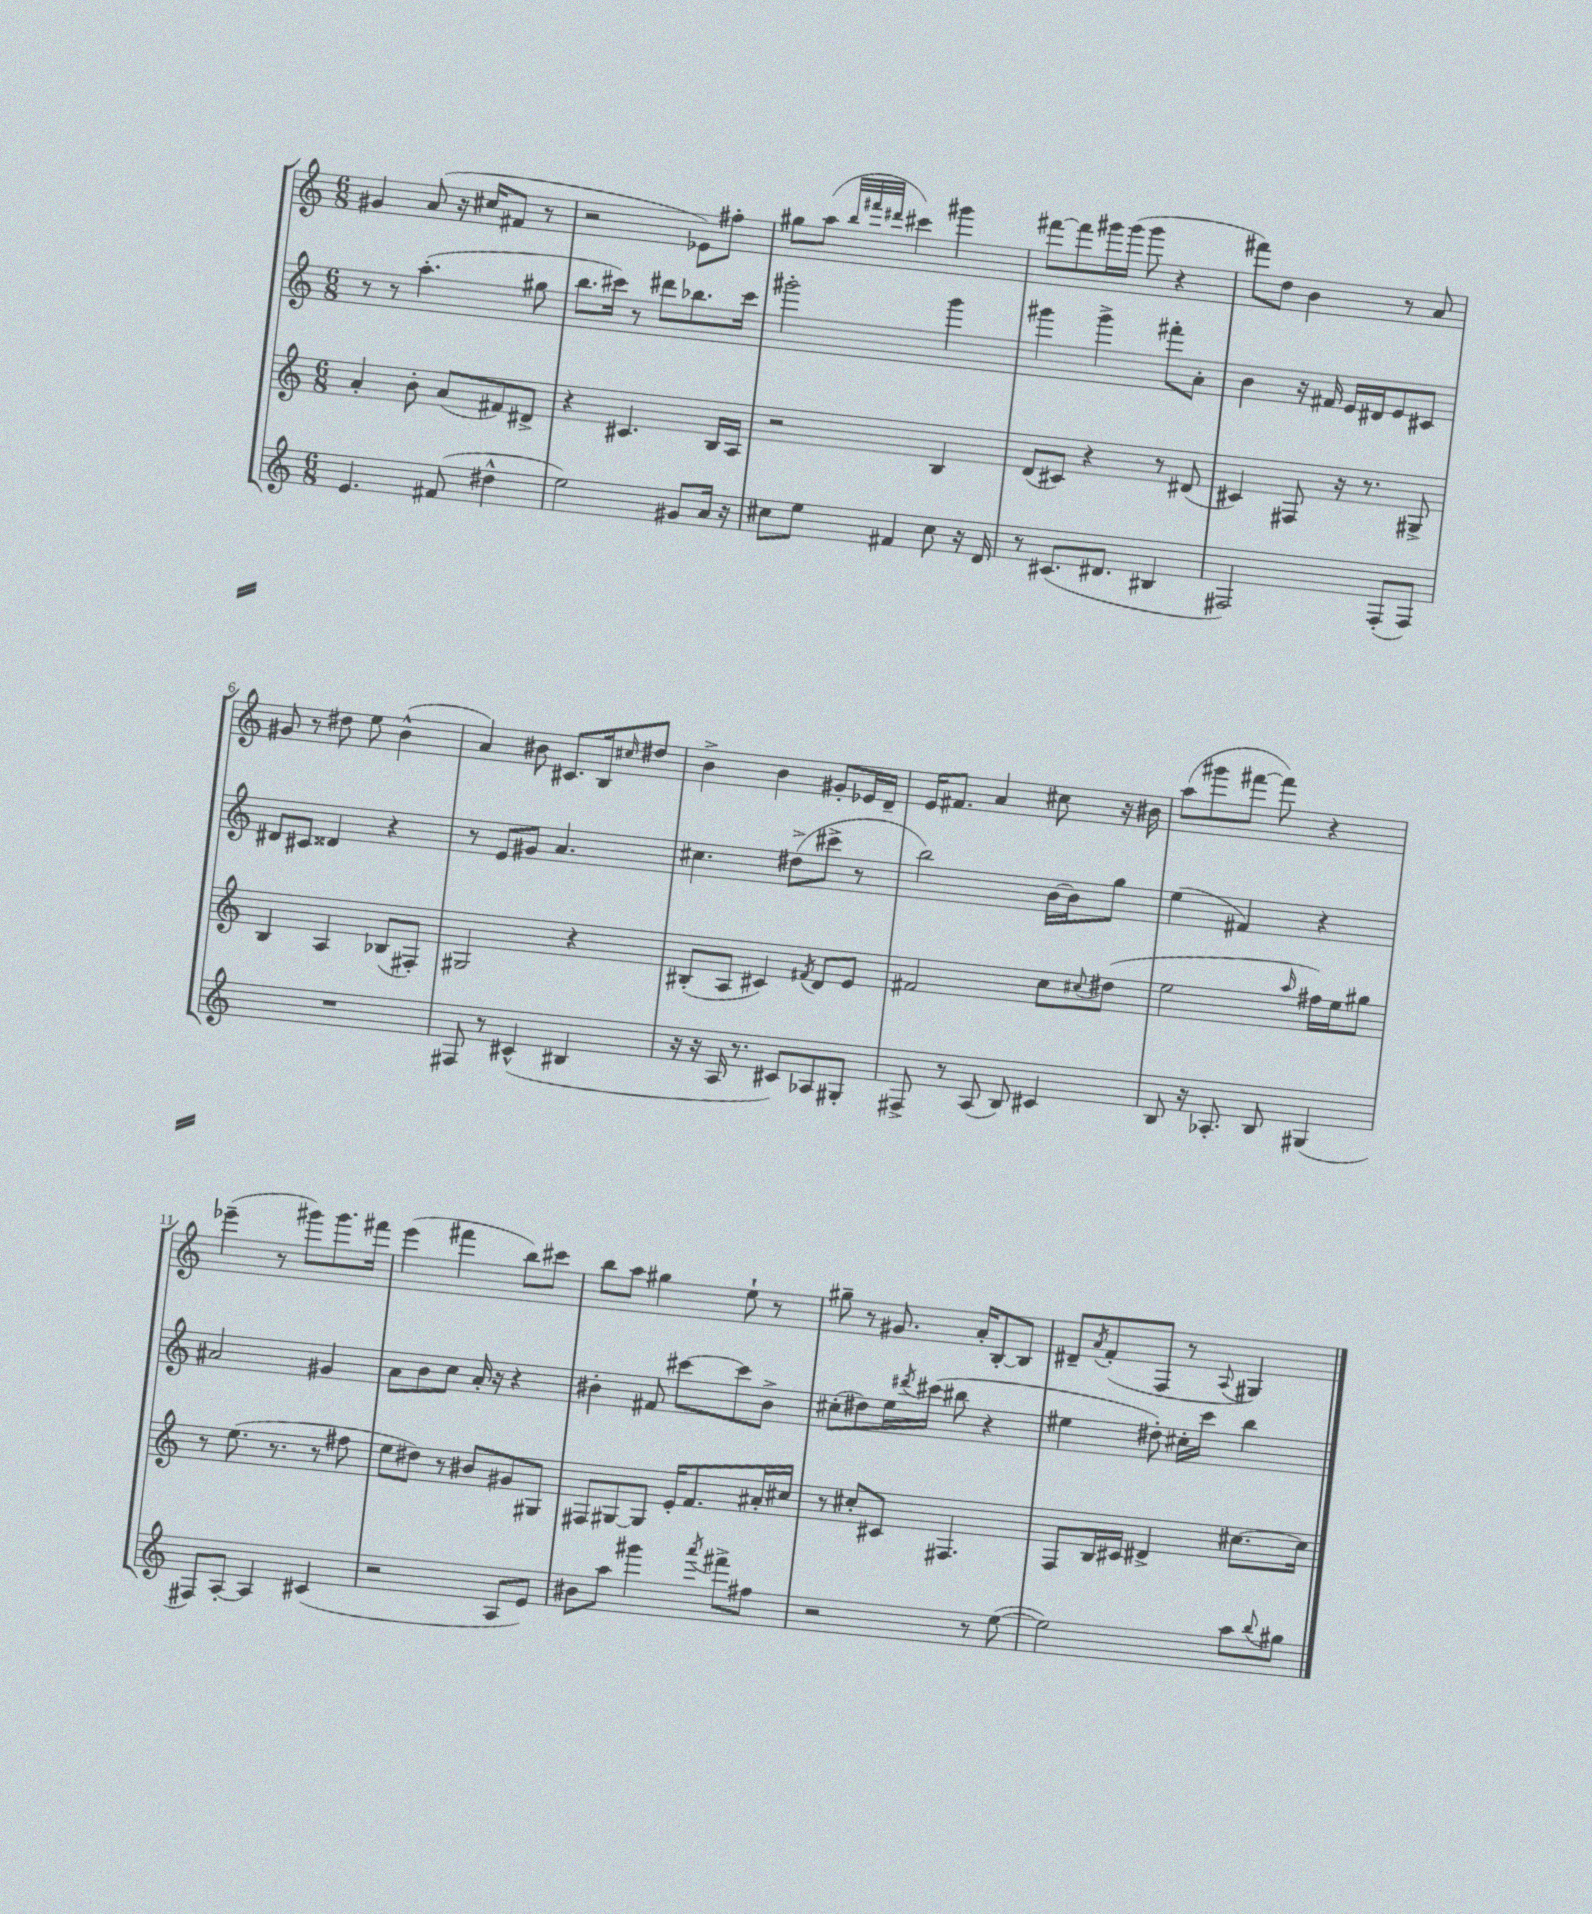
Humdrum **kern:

**kern	**kern	**kern	**kern
*part4	*part3	*part2	*part1
*staff4	*staff3	*staff2	*staff1
*clefG2	*clefG2	*clefG2	*clefG2
*k[]	*k[]	*k[]	*k[]
*M6/8	*M6/8	*M6/8	*M6/8
=1	=1	=1	=1
4.e/	4a'/	8r	4g#X/
.	.	8r	.
.	8b'\	(4.aa'\	(8a/
(8f#X/	(8a/L	.	16r
.	.	.	16cc#X/KL
4dd#X^^\	8f#X/)	.	8f#X/J
.	8d#X^/J	8gg#X\	8r
=2	=2	=2	=2
2ee\)	4r	8.bb\L	2r
.	.	16ccc#X\Jk)	.
.	4.c#X/	8r	.
.	.	8ddd#X\L	.
8g#X/L	.	8.bb-X\	8e-X\L)
16a/Jk	16B/LL	.	8ff#X'\J
16r	16A/JJ	16ccc#\Jk	.
=3	=3	=3	=3
8cc#X\L	2r	2ggg#X'\	8gg#X\L
8ee\J	.	.	(8aa\J
.	.	.	32qqbb/LLL
.	.	.	32qqfff#X/
.	.	.	32qqddd#X/JJJ
4f#X/	.	.	4ccc#X\)
8cc#\	4B/	4ggg#\	4ggg#X\
16r	.	.	.
16d/	.	.	.
=4	=4	=4	=4
8r	(8d/L	4ggg#X\	[8fff#X\L
(8.c#X/L	8c#X/J)	.	8fff#\]
.	4r	4ggg#^\	16ggg#X\L
8.d#X/J	.	.	(16ggg#\JJ
.	.	.	8ggg#\
4B#X/	8r	8fff#X'\L	4r
.	(8d#X/	8a'\J	.
=5	=5	=5	=5
2F#X/)	4c#X/)	4b\	8fff#X\L)
.	.	.	8dd\J
.	8F#X/	16r	4b\
.	.	16f#X/	.
.	16r	16e/LL	.
.	8.r	16d#X/J	.
(8F#'/L	.	8e/	8r
8F#/J)	8G#X^/	8c#X/J	8a/
!!LO:LB:g=z
=6	=6	=6	=6
2.r	4B/	8d#X/L	8g#X/
.	.	8c#X/J	8r
.	4A/	4d##X/	8dd#X\
.	.	.	8ee\
.	(8B-X/L	4r	(4b^^\
.	8F#X'/J)	.	.
=7	=7	=7	=7
8F#X/	2G#X/	8r	4a/)
8r	.	8e/L	.
(4c#X^^/	.	8g#X/J	8b#X\
.	.	4.a/	8.c#X/L
4B#X/	4r	.	.
.	.	.	16B/k
.	.	.	16qqcc#X/
.	.	.	8dd#X/J
=8	=8	=8	=8
16r	(8B#X'/L	4.cc#X\	4b^\
16r	.	.	.
16A/	8A/J	.	.
8.r	.	.	.
.	4c#X/)	.	4b\
8c#X/L)	.	(8dd#X^\L	.
.	8qf#X/	.	.
8A-X/	8d/L	8ccc#X^\J	8g#X'/L
8G#X'/J	8e/J	8r	16e-X/L
.	.	.	16d~/JJ
=9	=9	=9	=9
8F#X^/	2f#X/	2bb\)	16e/KL
.	.	.	8.f#X/J
8r	.	.	.
(8A/	.	.	4a/
8B/)	.	.	.
4c#X/	8cc\L	[16b\LL	8cc#X\
.	.	16b\J]	.
.	8qqcc#X/	.	.
.	(8dd#X\J	8gg\J	16r
.	.	.	16b#X\
=10	=10	=10	=10
8B/	2ee\	(4ee\	(8aa\L
16r	.	.	8ggg#X\
8.A-X'/	.	.	.
.	.	4f#X/)	[8fff#X\J
8B/	.	.	8fff#\])
.	16qqaa/	.	.
(4G#X/	16ff#X\LL)	4r	4r
.	16ee\J	.	.
.	8gg#X\J	.	.
!!LO:LB:g=z
=11	=11	=11	=11
8F#X/L)	8r	2a#X/	(4eee-X~\
[8A'/J	(8.ee\	.	.
4A/]	.	.	8r
.	8.r	.	.
.	.	.	8ggg#X\L)
(4c#X/	8r	4g#X/	8.ggg#\
.	8ff#X\	.	.
.	.	.	16fff#X\Jk
=12	=12	=12	=12
2r	8ee\L	8a\L	(4eee\
.	8dd#X\J)	8b\	.
.	8r	8cc\J	4fff#X\
.	8b#X/L	16a'/	.
.	.	16r	.
8A/L	8g#X/	4r	8bb\L)
8e/J)	8G#X/J	.	8ccc#X\J
=13	=13	=13	=13
8b#X\L	8F#X/L	4b#X'\	8bb\L
8aa\J	[8G#X/	.	8aa\J
4ggg#X\	8G#/J]	8f#X/	4gg#X\
.	16e'/KL	[8ccc#X\L	.
.	8.f/	.	.
8qaaa/	.	.	.
8fff#X^\L	.	8ccc#\]	8ee`\
8ff#X\J	16a#X'/L	8b#^\J	8r
.	16cc#X/JJ	.	.
=14	=14	=14	=14
2r	8r	(8cc#X'\L	8gg#X~\
.	8cc#X'/L	8dd#X\)	8r
.	8c#X/J	16ee\L	8.g#X/
.	.	8qddd#X/	.
.	.	(16ccc#X\JJ	.
.	4.F#X/	8bb#X\	.
.	.	.	16a'/KL
8r	.	4r	[8B'/
([8ee\	.	.	8B/J]
=15	=15	=15	=15
2ee\])	8F/L	4ee#X\	8d#X~/L
.	.	.	8qa/
.	16B/L	.	(8f'/
.	16c#X/JJ	.	.
.	4d#X^/	8dd#X'\)	8F/J
.	.	16cc#X'\LL	8r
.	.	16ccc\JJ	.
.	.	.	8qqA/
8aa\L	[8.cc#X\L	4bb\	4G#X/)
8qqbb/	.	.	.
8gg#X\J	.	.	.
.	16cc#\Jk]	.	.
==	==	==	==
*-	*-	*-	*-
